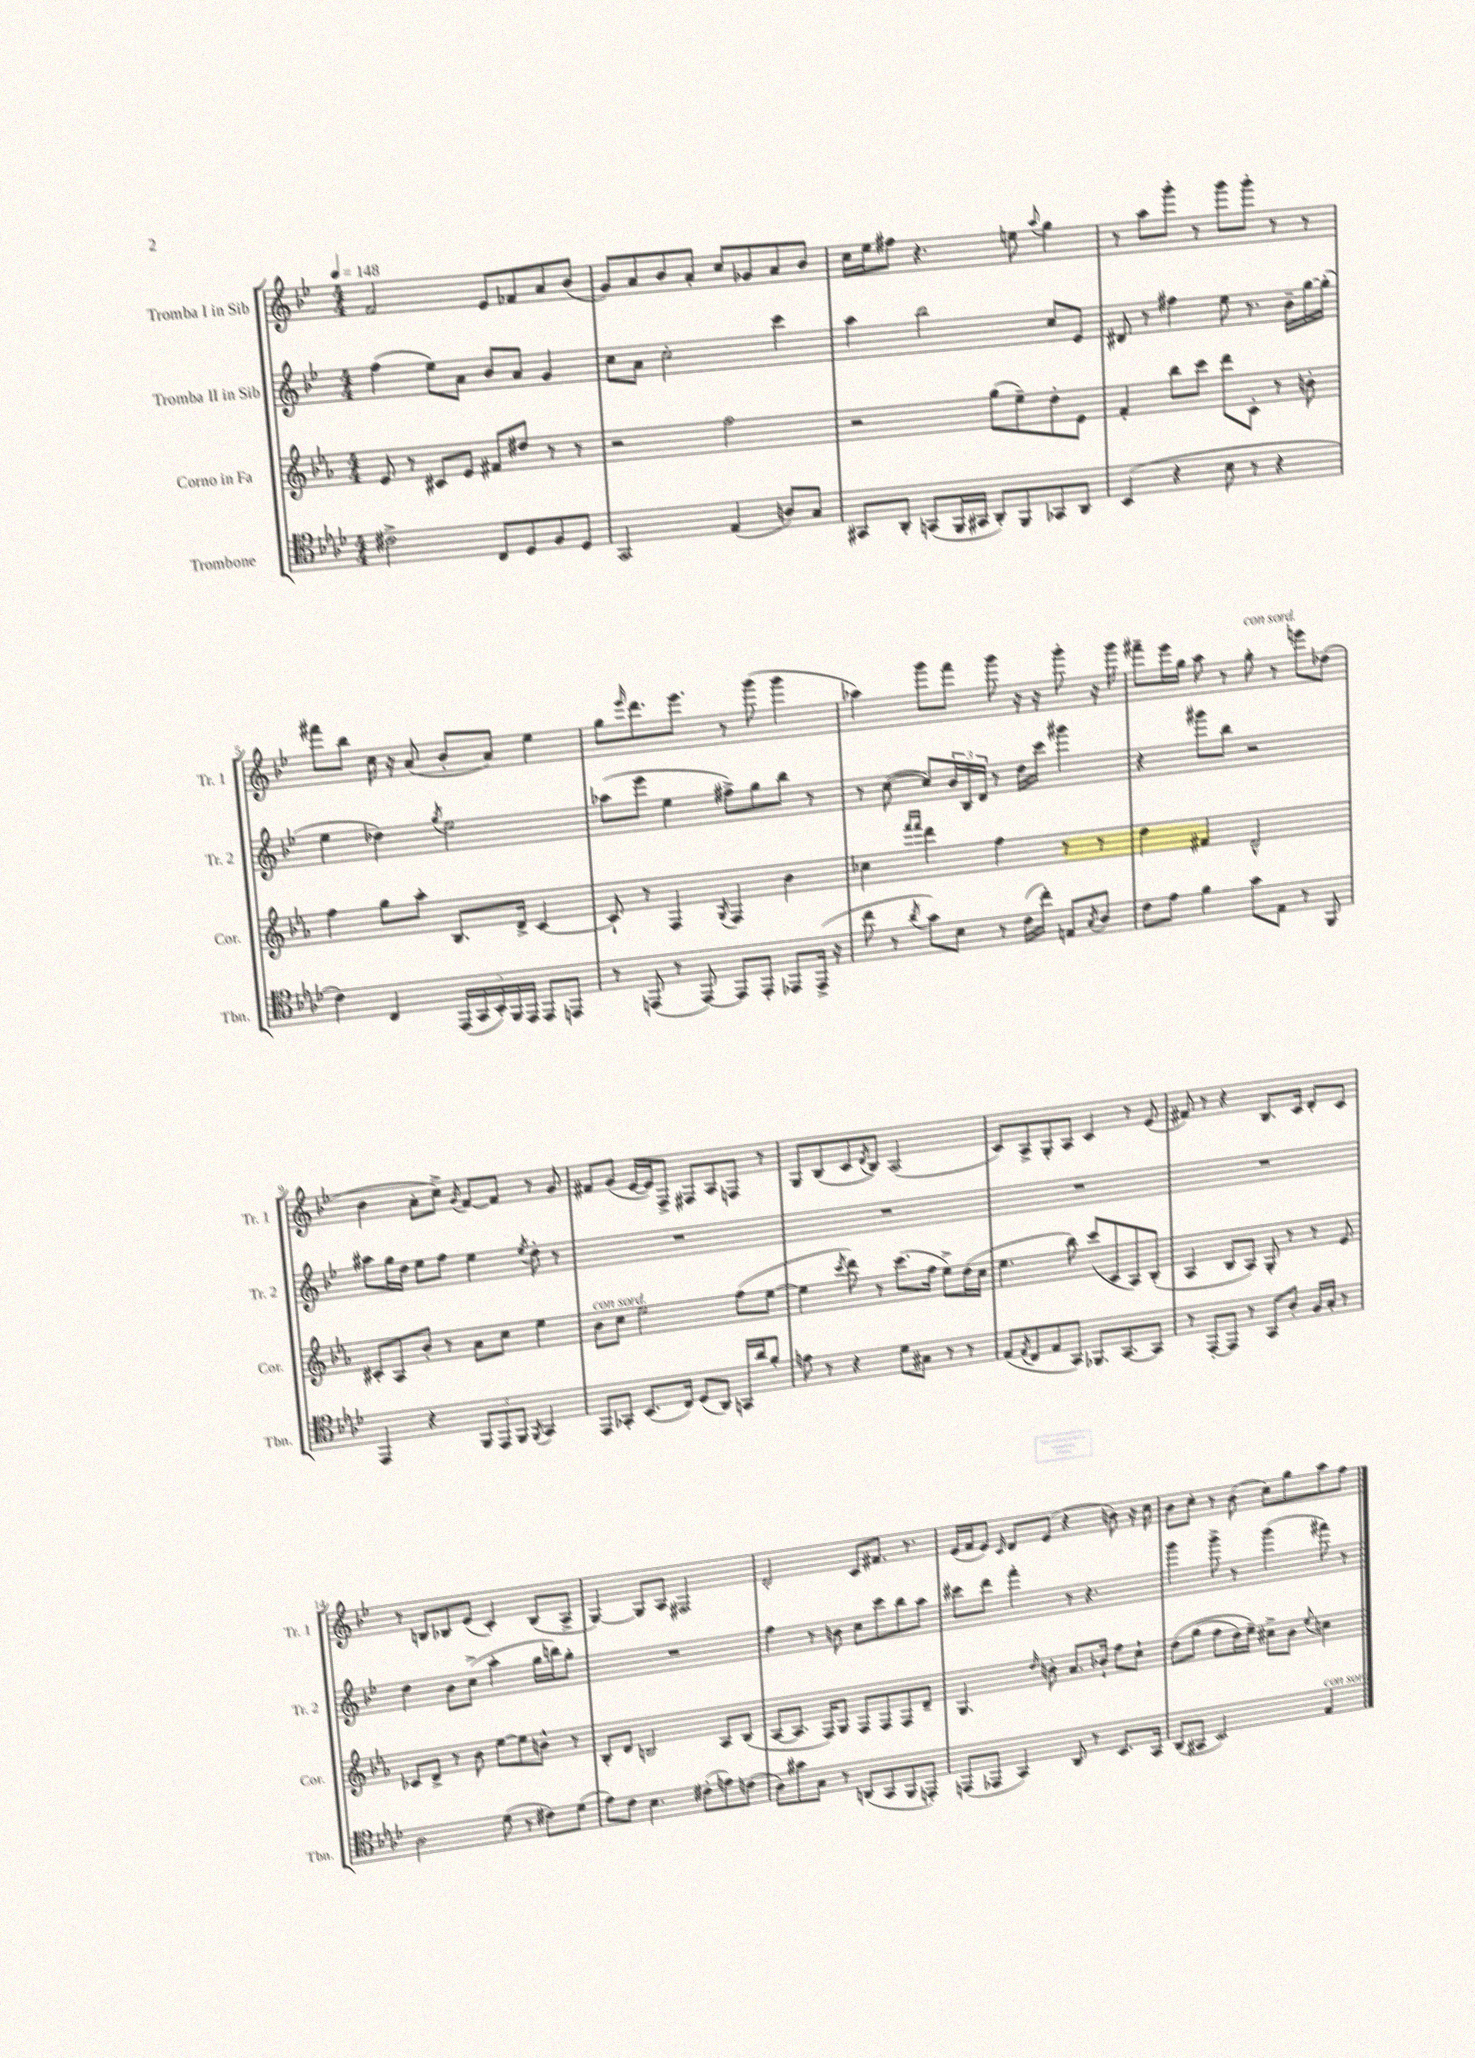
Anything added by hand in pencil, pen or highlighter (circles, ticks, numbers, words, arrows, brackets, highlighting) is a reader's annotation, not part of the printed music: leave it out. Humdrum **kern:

**kern	**kern	**kern	**kern
*staff4	*staff3	*staff2	*staff1
*clefC4	*clefG2	*clefG2	*clefG2
*k[b-e-a-d-]	*k[b-e-a-]	*k[b-e-]	*k[b-e-]
*M4/4	*M4/4	*M4/4	*M4/4
*MM148	*MM148	*MM148	*MM148
2c#^	8e-	(4ff	2f
.	8r	.	.
.	8c#	8ee-)	.
.	8e-	8a	.
8C	8f#	8b-	8e-
8D-	8dd#	8a	8f-
8F	8r	4g	8a
8D-	8r	.	(8b-
=	=	=	=
2GG	2r	8cc	8g)
.	.	8a	8a
.	.	2cc'	8b-
.	.	.	8a'
(4E-	2ff	.	8cc
.	.	.	8g-
8A)	.	4ccc	8a
8G	.	.	8b-
=	=	=	=
8GG#	2r	4aa	16cc
.	.	.	16ee-
8AA-'	.	.	8ff#
(8GG	.	2bb-	4.r
16FF	.	.	.
16GG#	.	.	.
8AA-')	(8gg	.	.
8FF	8ee-~)	.	8ee
.	.	.	8qqaa
8GG-	8dd'	8cc	4gg
8AA-	8e-	8e-	.
=	=	=	=
(4BB-	4f'	8d#	8r
.	.	8r	8aa
4r	8bb-	4ff#	8ggg'
.	8ccc	.	8r
8B-	8ddd	8ee-	8ggg
8r	8c'	8.r	8ggg'
4r	8r	.	8r
.	.	16b-~	.
.	8b'	[16gg	8r
.	.	(16gg']	.
=	=	=	=
4c)	4ff	4ee-	8fff#
.	.	.	8bb-
4C	8gg	4dd-)	16cc
.	.	.	16r
.	8aa-'	.	(8a
.	.	8qgg	.
(20EE-	8.B-	2ee-	8b-'
20GG	.	.	.
20BB-')	.	.	.
.	.	.	8a)
20FF	.	.	.
.	16d^	.	.
20EE-	.	.	.
8EE-	[4c	.	4ee-
8EE	.	.	.
=	=	=	=
8r	8c`]	(8aa-	8gg
.	.	.	16qqeee-
(8EE	8r	8eee-	8.ddd
8r	4F	4ee-	.
.	.	.	8.eee-
[8EE)	.	.	.
.	8qG	.	.
8EE]	4F	8ff#^)	8r
8EE'	.	8gg	(8ggg
8EE-	4b-	8bb-	4ggg
(16EE-^	.	8r	.
16r	.	.	.
=	=	=	=
8cc	4cc-	8r	4aa-)
8r	.	([8cc	.
.	16qqfff	.	.
8qa-	16qqfff	.	.
8g)	4ddd	8cc])	8ggg
8B-	.	24b-	8fff
.	.	24B-	.
.	.	24d	.
8r	4ff	8r	8ggg
(16c	.	16dd	16r
16cc')	.	16ccc	16r
8E	8r	4ggg#	8ggg'
8qG	.	.	.
8A-	8r	.	16r
.	.	.	16ggg
=	=	=	=
8c	4dd	4r	8fff#~
8e-	.	.	16eee-
.	.	.	16gg
4f	4f#	8ggg#	8aa
.	.	8bb-	8r
8g	2d^^	2r	8gg'
8E-	.	.	8r
8r	.	.	8eee
8FF	.	.	(8dd-
=	=	=	=
4EE-	8c#'	8aa#	4b-
.	8A-	16gg	.
.	.	16dd	.
4r	8b-'	8ee-	8a'
.	8r	8ff	8cc^)
.	.	.	8qg
12FF	8a-	4ee-	[8f
12EE-	.	.	.
.	8cc	.	8f]
12FF	.	.	.
8qFF	.	8qee-	.
4GG	4ee-	8dd'	8r
.	.	8r	8g
=	=	=	=
8EE-	8b-	1r	8f#
8GG-'	8cc	.	(8g
(8.BB-	2ee-	.	[16e-
.	.	.	16e-])
.	.	.	8F^
16C)	.	.	.
(8D-	.	.	8F#
8AA-)	.	.	8A
16GG	(8ff	.	8F
16a-	.	.	.
8f'	[8ee-	.	8r
=	=	=	=
8e	4ee-]	1r	8G
8r	.	.	(8B-
.	8qccc	.	.
4r	8ddd)	.	8c
.	.	.	8qd
.	8r	.	8B-)
8d-	(8.ccc	.	(2A
8G#	.	.	.
.	16ff	.	.
8r	8ee-^)	.	.
8r	(16dd	.	.
.	16cc	.	.
=	=	=	=
(8E-	4.ee-	1r	8c)
8qE-	.	.	.
8C	.	.	8A^
8E-	.	.	8G'
8GG)	8bb-)	.	8A
8.FF-	(8ccc	.	4c
.	8c	.	.
[8.GG	.	.	.
.	8A-)	.	8r
8GG]	(8B-'	.	(8e-
=	=	=	=
8r	4A-	1r	8f#)
[8EE-'	.	.	8r
8EE-]	8B-	.	4r
8r	8A-)	.	.
8GG	8G'	.	8.B-
8A-'	8r	.	.
.	.	.	16c
16F	8r	.	8d'
16G'	.	.	.
8r	8e-	.	8c
=	=	=	=
2A-	8c-	4dd	8r
.	8d^	.	8B
.	8r	8b-	8B-
.	8b-	(8cc^	(8e-
(8d-	[8ee-	4aa'	4c')
8r	8ee-]	.	.
8c#)	8b^^	16gg	(8B-
.	.	16bb)	.
(8d-	8r	8gg'	8A^
=	=	=	=
8e-)	8B-'	1r	[4G)
8c	8d	.	.
4.B-	2B	.	8G]
.	.	.	8A
.	.	.	2F#
(8c#'	.	.	.
8e)	8A-	.	.
(8c	(8B	.	.
=	=	=	=
8A-)	[8A-	4ff	2d'
8g#	8.A-]	.	.
8G	.	8r	.
.	16F)	.	.
8r	8G	8b	.
(8AA	8F	8cc	8c
8GG	8F	8ccc	8.f#
8FF	8F	8bb-	.
.	.	.	8.r
8EE')	8d~	8aa	.
=	=	=	=
(8EE	4.G	8ccc#	(16e-
.	.	.	16f
8EE-	.	8ddd	8e-)
.	.	.	16qqc
4GG)	.	4fff'	8d
.	16qqdd	.	.
.	8b'	.	(8e-
8AA-	8.a-	8r	4r
8r	.	4.r	.
.	16b-`	.	.
8.BB-	8ff	.	8b)
.	8cc`	.	16r
16GG	.	.	16cc
=	=	=	=
(8AA-	&(8dd	4ggg	8b-
8GG#	(8gg	.	8cc'
2BB-)	8ff	8ggg^	8r
.	16dd)	8r	(8b-
.	16ee-~&)	.	.
.	8cc#^	(4ggg	8cc)
.	8b-	.	8gg
.	8qqee-	.	.
4E-	4cc	8fff#)	8aa
.	.	8r	8ff
==	==	==	==
*-	*-	*-	*-
